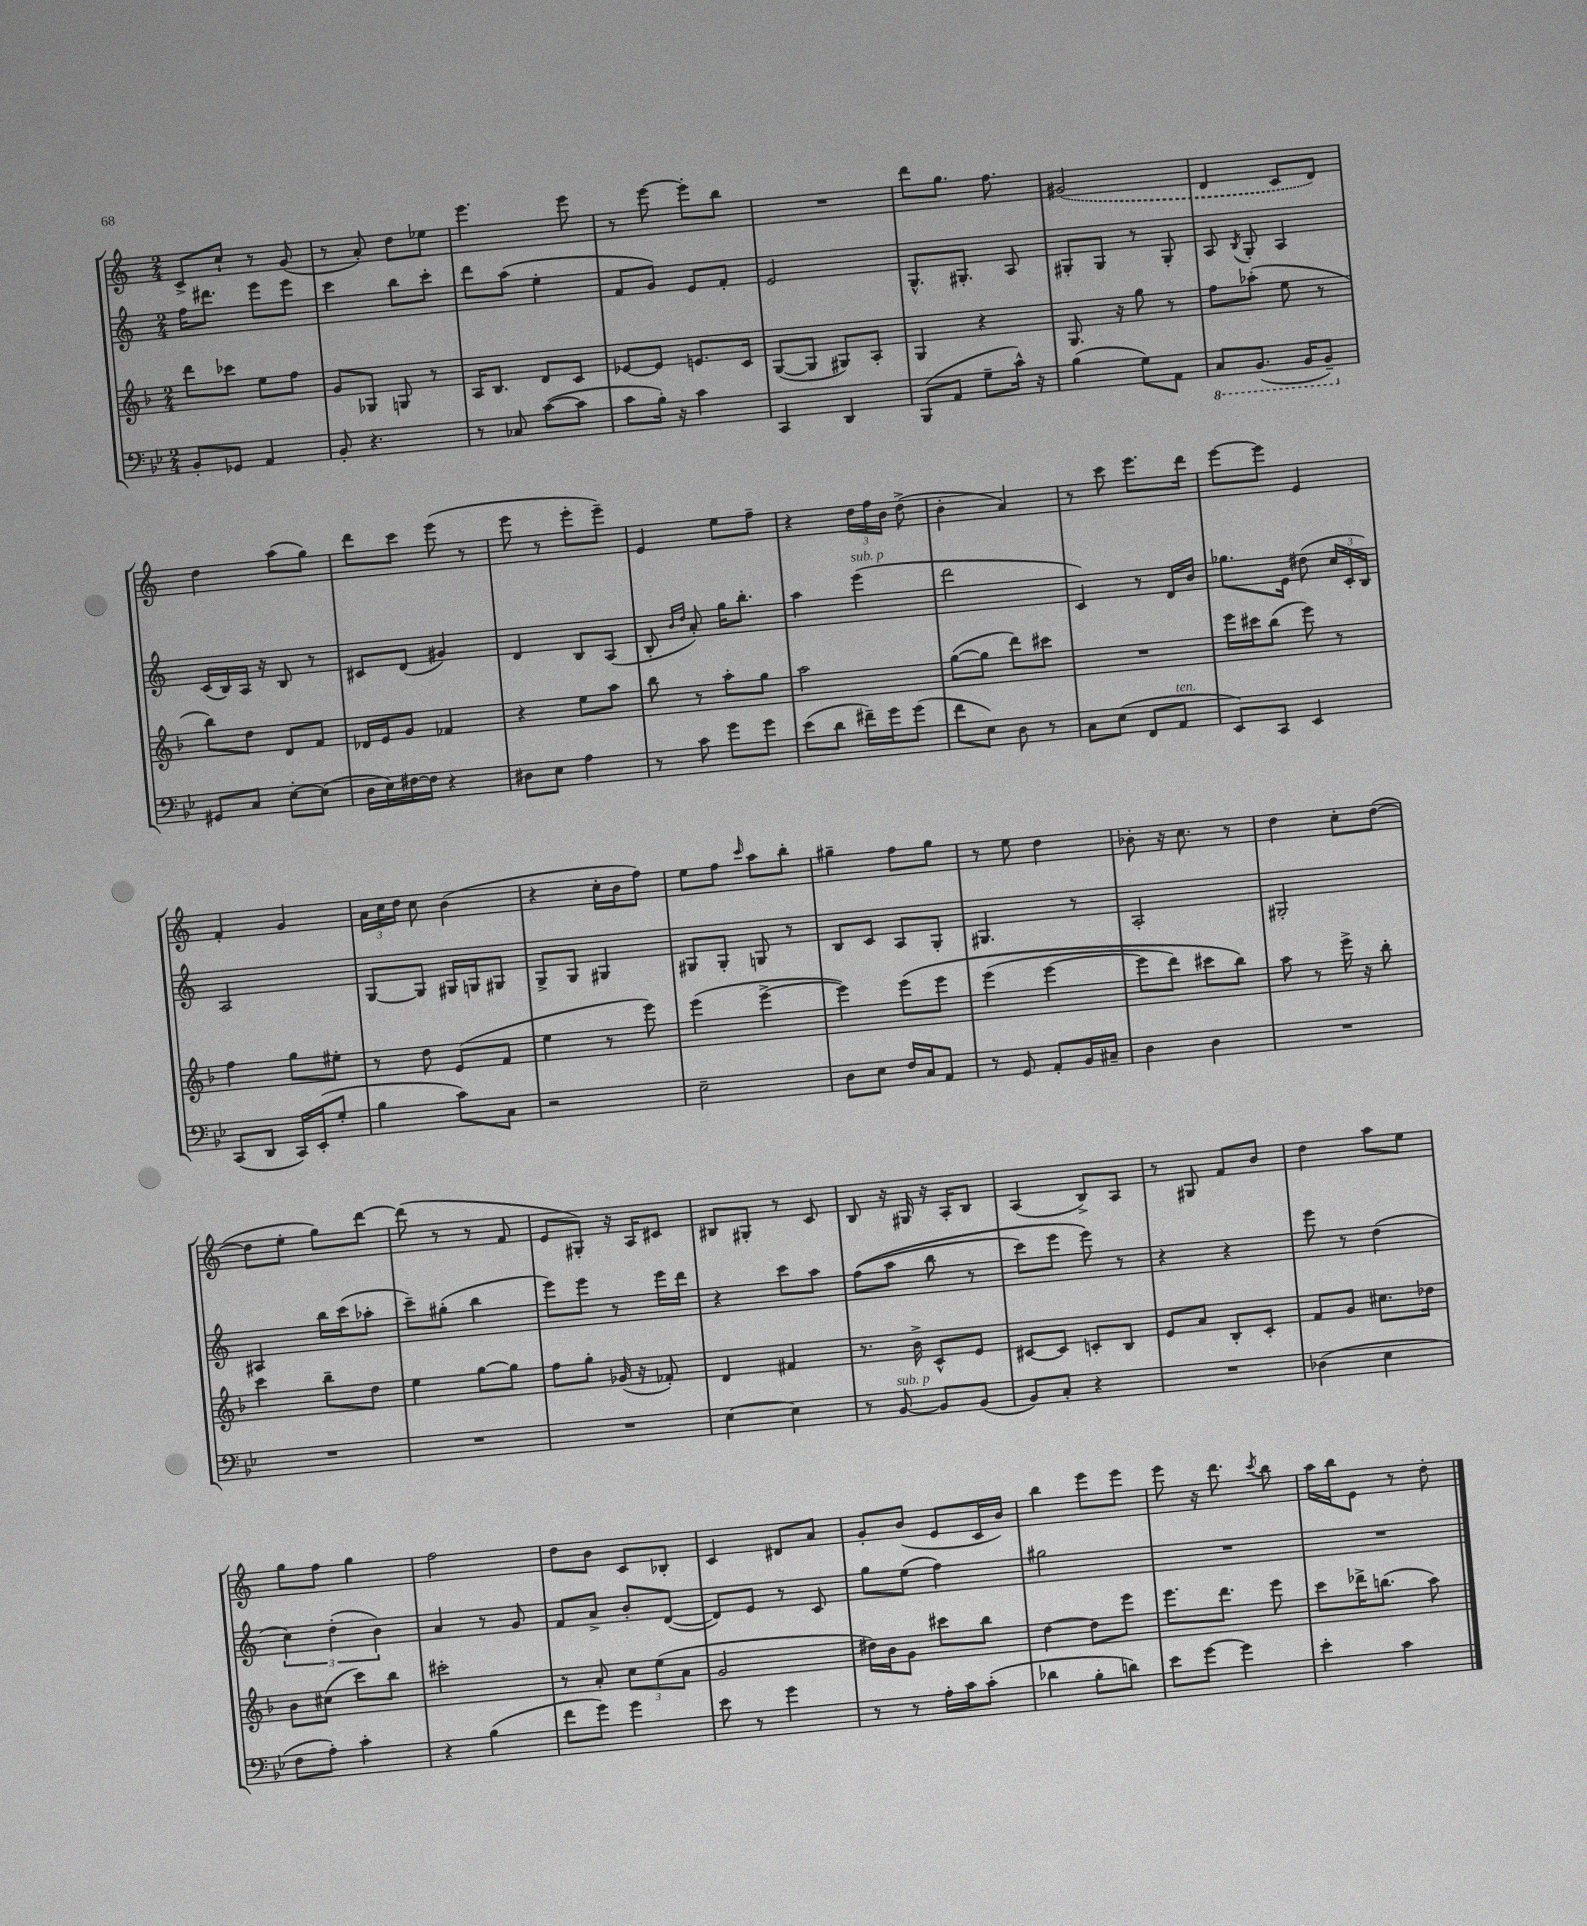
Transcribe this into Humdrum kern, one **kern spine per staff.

**kern	**kern	**kern	**kern
*staff4	*staff3	*staff2	*staff1
*clefF4	*clefG2	*clefG2	*clefG2
*k[b-e-]	*k[b-]	*k[]	*k[]
*M2/4	*M2/4	*M2/4	*M2/4
8BB-'	8ddd	16ff	8c^
.	.	8.ddd#	.
8GG-	8ccc-	.	8cc`
4AA	8ee	8eee	8r
.	8ff	8eee	(8g
=	=	=	=
8BB-'	8g	4ccc	8r
4.r	8G-	.	8a')
.	8G	8bb	8dd
.	8r	8ccc'	8ee-
=	=	=	=
8r	16A	8ddd	4.eee
.	8.B-	.	.
8C-	.	(8aa	.
([8c	8d	4ee'	.
8c]	8c	.	8eee
=	=	=	=
8c	[8e-	8f	8r
16B-')	8e-]	8g)	[8eee
16r	.	.	.
4c	8.e	8e	8eee']
.	.	8f'	8bb
.	16c	.	.
=	=	=	=
4CC	([8G	2e	2r
.	8G]	.	.
4DD	8G#)	.	.
.	8A'	.	.
=	=	=	=
(8BBB-	4G	8.G^^	8ddd
8AA	.	.	8.gg
.	.	8.G#'	.
8G~	4r	.	.
.	.	.	8.ff
16c^^)	.	8A	.
16r	.	.	.
=	=	=	=
(4B-	8.G	8G#'	(2g#
.	.	8G#	.
.	16r	.	.
8G)	8gg	8r	.
8AA	8r	8G#'	.
=	=	=	=
8CC	8ff	8A	4d
.	.	8qB	.
(8.BBB-	(8aa-'	8G'	.
.	8ee	4A	8c
16BBB-	.	.	.
8BBB-~)	8r	.	8d)
=	=	=	=
8GG#	8bb-)	(16c	4dd
.	.	16B)	.
8C	8dd	16A	.
.	.	16r	.
[8E-'	8d	8B	(8aa
(8E-]	8f	8r	8gg)
=	=	=	=
16D	16d-	8c#	8ddd
16E-)	16e	.	.
[16F#	8g	(8d	8ccc
16F#]	.	.	.
4r	4f-	4g#)	(8eee
.	.	.	8r
=	=	=	=
8D#	4r	4d	8eee
8E-	.	.	8r
4A	8ee	8B	8eee'
.	8aa	(8A	8eee~)
=	=	=	=
8r	8bb-	8B'	4e
.	.	16qqb	.
.	.	16qqdd	.
8c	8r	8a')	.
8g	8aa'	16gg	8ee
.	.	8.bb'	.
8g	8gg	.	8ff~
=	=	=	=
(8e-	2aa	4aa	4r
8d	.	.	.
16f#~)	.	(4eee	24dd
.	.	.	24ff
16g	.	.	.
.	.	.	24b
(8g	.	.	(8dd^
=	=	=	=
8f	([8gg	2ddd	4b'
8E-)	8gg]	.	.
8D	8ddd)	.	4a)
8r	8ccc#	.	.
=	=	=	=
8C	2r	4c)	8r
(8E-	.	.	8ccc
8FF	.	8r	8.eee
8AA	.	16d	.
.	.	16b	16ddd
=	=	=	=
8EE-)	16eee	8.gg-	[8eee
.	16ccc#	.	.
8CC	(8bb-	.	8eee]
.	.	16e	.
4EE-	8eee)	(8dd#	4e
.	8r	24cc	.
.	.	24c'	.
.	.	24B)	.
=	=	=	=
(8CC	4ff	2A	4f'
8DD	.	.	.
16CC)	8gg	.	4g
(16EE-'	.	.	.
8G'	8ee#'	.	.
=	=	=	=
4B-	8r	[8G	24a
.	.	.	24cc
.	.	.	24dd
.	8dd	8G]	8cc
8c)	(8e	16G#	(4b
.	.	16G	.
8C	8f	8G#	.
=	=	=	=
2r	4ee	8G^	4r
.	.	8G	.
.	8r	4G#	16cc'
.	.	.	16b
.	8eee)	.	8ff)
=	=	=	=
2E-~	(4eee	8G#	8ee
.	.	8G#'	8ff
.	.	.	16qqccc
.	[4eee^	8G	8aa
.	.	8r	8bb'
=	=	=	=
8D	4eee])	8B	4gg#~
8E-	.	8c	.
16F	&(8eee	8A	8ff
16C	.	.	.
8AA	8eee	8G'	8gg#
=	=	=	=
8r	(4eee	4.G#	8r
8GG	.	.	8ee
8AA'	[4eee	.	4dd
16BB-	.	8r	.
16C#~	.	.	.
=	=	=	=
4D	8eee]	2A'	8b-'
.	8ddd)	.	16r
.	.	.	8.cc
4D	8ccc#	.	.
.	8bb-&)	.	8r
=	=	=	=
2r	8aa	2G#'	4dd
.	8r	.	.
.	16eee^	.	8cc'
.	16r	.	.
.	8bb-'	.	([8dd
=	=	=	=
2r	4ccc	4A#	8dd]
.	.	.	8ee'
.	8bb-~	16bb	8gg)
.	.	(16ccc	.
.	8dd	8aa-'	[8ddd
=	=	=	=
2r	4ee	8ccc~)	(8ddd]
.	.	(8gg#'	8r
.	[8gg	4bb	8r
.	8gg]	.	8f
=	=	=	=
2r	8ff	8eee)	8e
.	8gg'	8eee	8G#')
.	(16g-	8r	16r
.	16r	.	16A
.	8f-')	16eee	8c#
.	.	16ddd	.
=	=	=	=
[4E-	4d	4r	8B#
.	.	.	8G#'
4E-]	4f#	8ccc	8r
.	.	8aa	8c
=	=	=	=
8r	8.r	&((8ff	8B
[8BB-	.	8aa	16r
.	16b-^	.	16G#
8BB-]	8c^^	8bb	16r
.	.	.	16A'
(8BB-	8e	8r	8B
=	=	=	=
8BB-)	[8c#	8ccc)	(4A
8C'	8c#]	8eee	.
4r	8c'	8eee&)	8B^)
.	8B-	8r	8A
=	=	=	=
2r	8e	4r	8r
.	8a	.	8G#
.	8B-'	4r	8f
.	8c'	.	8b
=	=	=	=
(4D-	8f	8eee	4dd
.	8g	8r	.
4E-	8.cc#	(4dd	8aa
.	.	.	8ee
.	16dd-	.	.
=	=	=	=
8F	8b-	6cc)	8gg
8A')	(8cc#	.	8ff
.	.	(6dd'	.
4c'	8ccc)	.	4gg
.	.	6b)	.
.	8bb-	.	.
=	=	=	=
4r	2ccc#'	4a	2ff
(4B-	.	8r	.
.	.	8g	.
=	=	=	=
8f	8r	8f	8dd
8g)	8a'	8a^	8b
4g	12cc	8b'	8c
.	(12ee	.	.
.	.	([8d	8B-'
.	12a	.	.
=	=	=	=
8e-	2g	8d])	4c
8r	.	8e	.
4g	.	8r	8d#
.	.	8c	8a
=	=	=	=
8r	16dd#)	8gg	8g'
.	16b-	.	.
8r	8g	(8ee	(8b
16A'	8ccc#	4ff)	8e
16c	.	.	.
(8c'	8bb-	.	16c
.	.	.	16b)
=	=	=	=
4d-	[4dd	2gg#	4bb
8B-'	8dd]	.	8eee
8d)	8eee	.	8eee
=	=	=	=
8e-	8.eee	2r	8eee
[8g	.	.	16r
.	8.ddd	.	8.ddd
4g]	.	.	.
.	.	.	8qccc
.	8eee	.	8bb
=	=	=	=
4e-'	8ccc	2r	16aa
.	.	.	16bb
.	16ddd-^	.	8e
.	(8.bb	.	.
4c	.	.	8r
.	8aa)	.	8dd'
==	==	==	==
*-	*-	*-	*-
